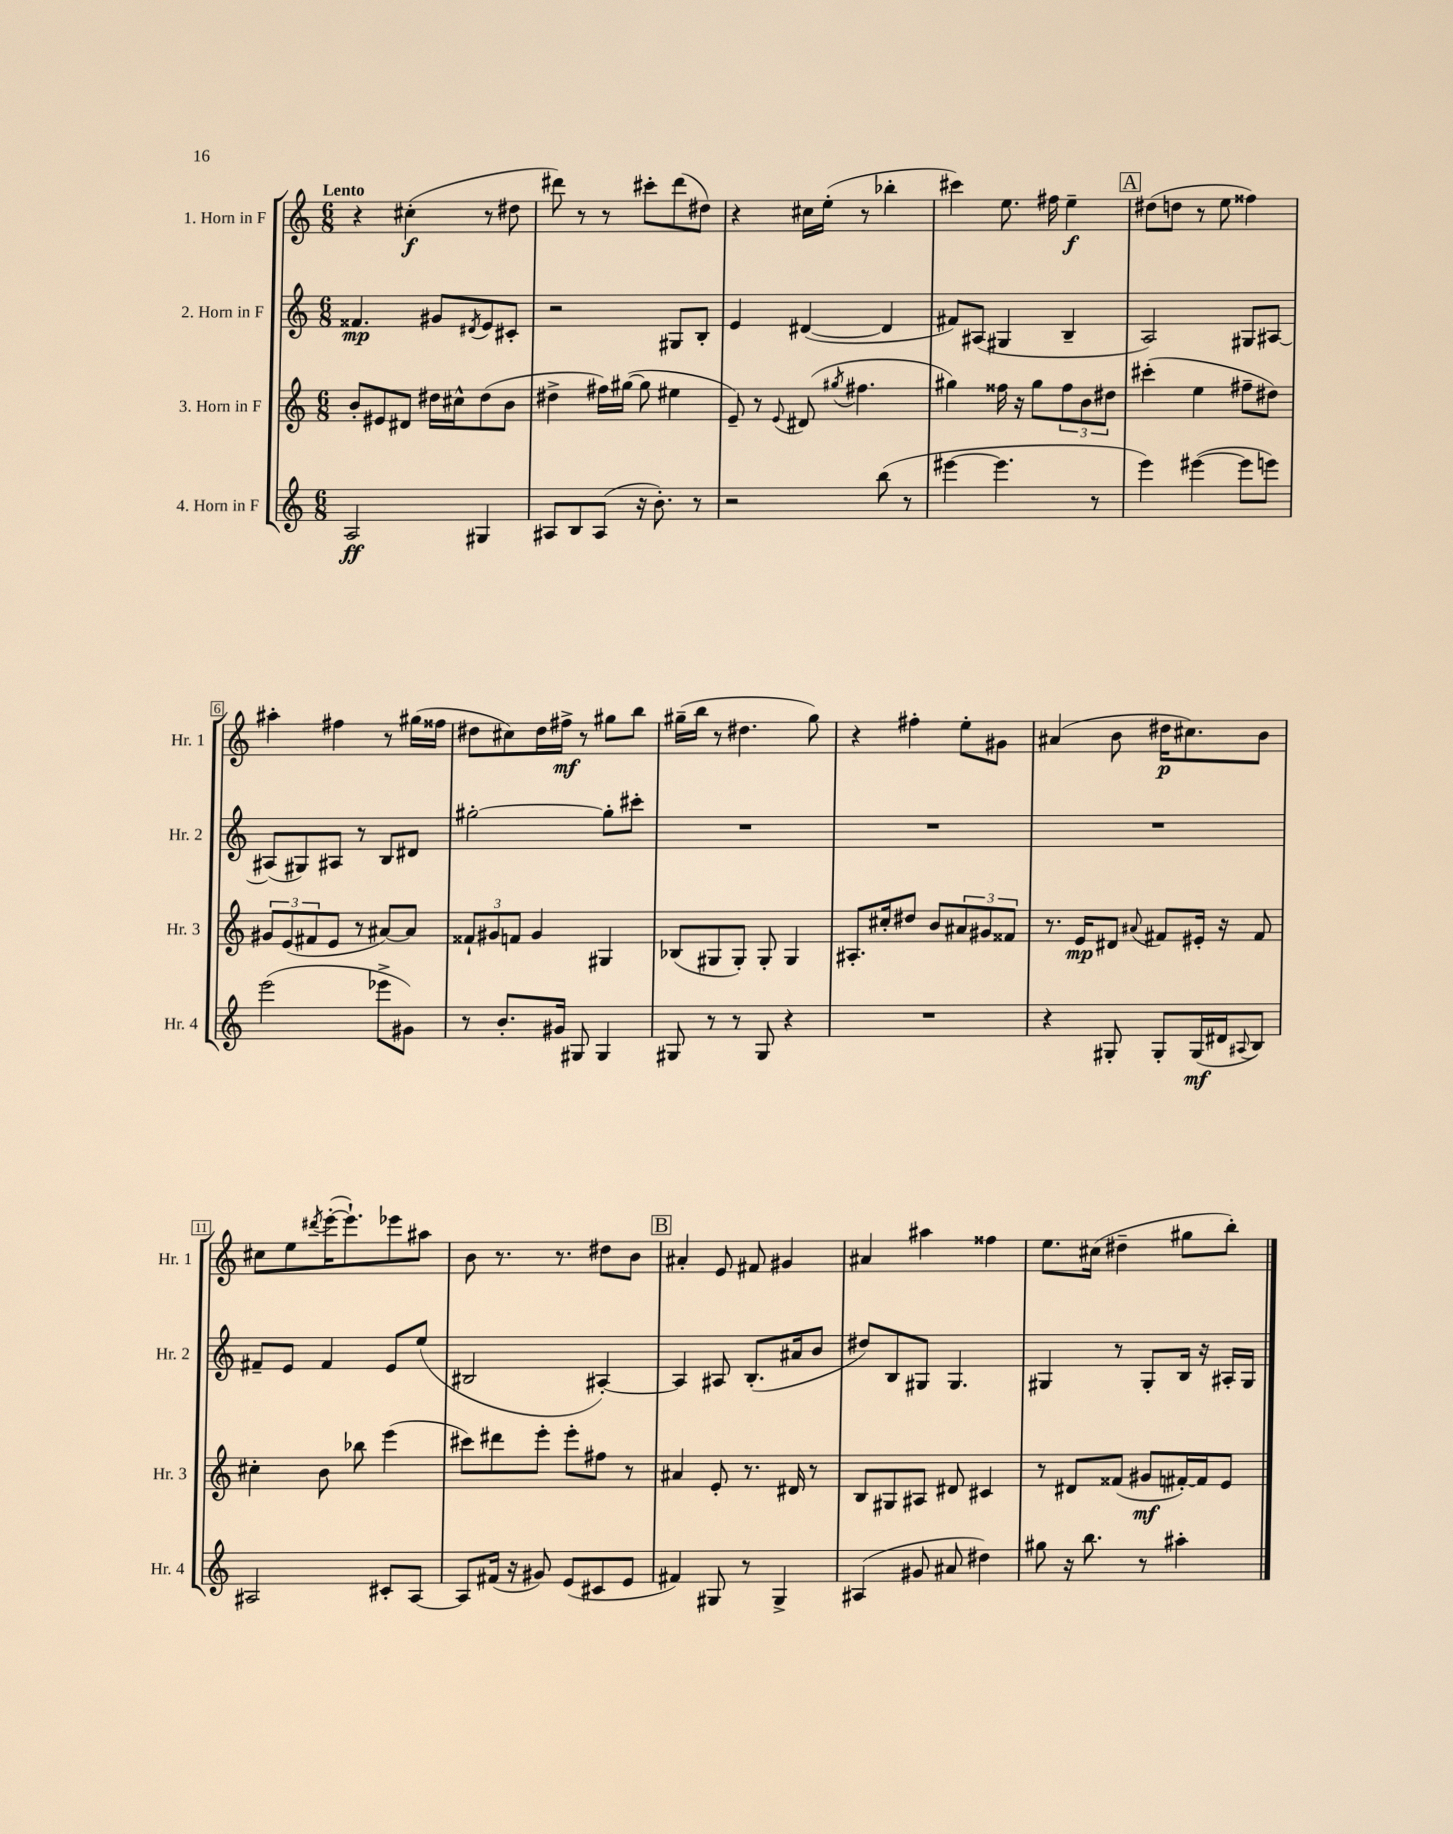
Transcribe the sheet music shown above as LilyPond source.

<<
\new StaffGroup <<
\new Staff = "s0" \with { instrumentName = "1. Horn in F" shortInstrumentName = "Hr. 1" } {
    \clef treble \key c \major \numericTimeSignature \time 6/8 \tempo "Lento"
    r4 cis''4-.\f( r8 dis''8 |
    dis'''8) r8 r8 cis'''8-. dis'''8( dis''8) |
    r4 cis''16 e''16-.( r8 bes''4-. |
    cis'''4) e''8. fis''16 e''4--\f |
    \mark \markup { \box "A" } dis''8( d''8 r8 e''8 fisis''4) |
    ais''4-. fis''4 r8 gis''16( fisis''16 |
    dis''8 cis''8) dis''16 fis''16->\mf r8 gis''8 b''8 |
    gis''16--( b''16 r8 dis''4. gis''8) |
    r4 fis''4-. e''8-. gis'8 |
    ais'4( b'8 dis''16\p cis''8.) b'8 |
    cis''8 e''8 \acciaccatura { dis'''8 } e'''16~-.( e'''8.-!) ees'''8 ais''8 |
    b'8 r8. r8. dis''8 b'8 |
    \mark \markup { \box "B" } ais'4-. e'8 fis'8 gis'4 |
    ais'4 ais''4 fisis''4 |
    e''8. cis''16( dis''4-- gis''8 b''8-.) \bar "|." |
}
\new Staff = "s1" \with { instrumentName = "2. Horn in F" shortInstrumentName = "Hr. 2" } {
    \clef treble \key c \major \numericTimeSignature \time 6/8
    fisis'4.\mp gis'8 \acciaccatura { dis'8 } e'8 cis'8-. |
    r2 gis8 b8-. |
    e'4 dis'4~( dis'4 |
    fis'8) ais8( gis4 b4-- |
    \mark \markup { \box "A" } a2) gis8 ais8~ |
    ais8( gis8) ais8 r8 b8 dis'8 |
    gis''2~-. gis''8-. cis'''8-. |
    R2. |
    R2. |
    R2. |
    fis'8-- e'8 fis'4 e'8 e''8( |
    bis2 ais4~-.) |
    \mark \markup { \box "B" } ais4 ais8 b8.-.( ais'16 b'8 |
    dis''8) b8 gis8 gis4. |
    gis4 r8 gis8-. b16 r16 ais16-. gis16 \bar "|." |
}
\new Staff = "s2" \with { instrumentName = "3. Horn in F" shortInstrumentName = "Hr. 3" } {
    \clef treble \key c \major \numericTimeSignature \time 6/8
    b'8-. eis'8 dis'8 dis''16 cis''16-^ dis''8( b'8 |
    dis''4-> fis''16) gis''16~( gis''8 eis''4 |
    e'8--) r8 \appoggiatura { e'8 } dis'8( \acciaccatura { gis''8 } fis''4. |
    gis''4) fisis''16 r16 gis''8 \tuplet 3/2 { fisis''8 b'8 dis''8 } |
    \mark \markup { \box "A" } cis'''4-.( e''4 fis''8-- dis''8) |
    \tuplet 3/2 { gis'8 e'8( fis'8 } e'8 r8 ais'8~) ais'8 |
    \tuplet 3/2 { fisis'8-! gis'8 f'8 } gis'4 gis4 |
    bes8( gis8 gis8-.) gis8-. gis4 |
    ais8.-. cis''16-. dis''8 b'8 \tuplet 3/2 { ais'8 gis'8 fisis'8 } |
    r8. e'16\mp dis'8 \appoggiatura { ais'8 } fis'8 eis'16-. r16 fis'8 |
    cis''4-. b'8 bes''8 e'''4( |
    cis'''8) dis'''8 e'''8-. e'''8-. fis''8 r8 |
    \mark \markup { \box "B" } ais'4 e'8-. r8. dis'16 r8 |
    b8 gis8 ais8 dis'8 cis'4 |
    r8 dis'8 fisis'8( gis'8\mf fis'16~-.) fis'16 e'8 \bar "|." |
}
\new Staff = "s3" \with { instrumentName = "4. Horn in F" shortInstrumentName = "Hr. 4" } {
    \clef treble \key c \major \numericTimeSignature \time 6/8
    a2\ff gis4 |
    ais8 b8 ais8( r16 b'8.-.) r8 |
    r2 b''8( r8 |
    eis'''4~ eis'''4. r8 |
    \mark \markup { \box "A" } e'''4) eis'''4~( eis'''8 e'''8) |
    e'''2( ees'''8-> gis'8) |
    r8 b'8.-. gis'16 gis8 gis4 |
    gis8 r8 r8 gis8 r4 |
    R2. |
    r4 gis8-. gis8-. gis16\mf( dis'16 \appoggiatura { ais8 } b8) |
    ais2 cis'8-. ais8~ |
    ais8 fis'16( r16 gis'8) e'8( cis'8 e'8 |
    \mark \markup { \box "B" } fis'4) gis8 r8 gis4-> |
    ais4( gis'8 ais'8 dis''4) |
    gis''8 r16 b''8. r8 ais''4-. \bar "|." |
}
>>
>>
\layout { \context { \Score \override BarNumber.stencil = #(make-stencil-boxer 0.1 0.3 ly:text-interface::print) } }
